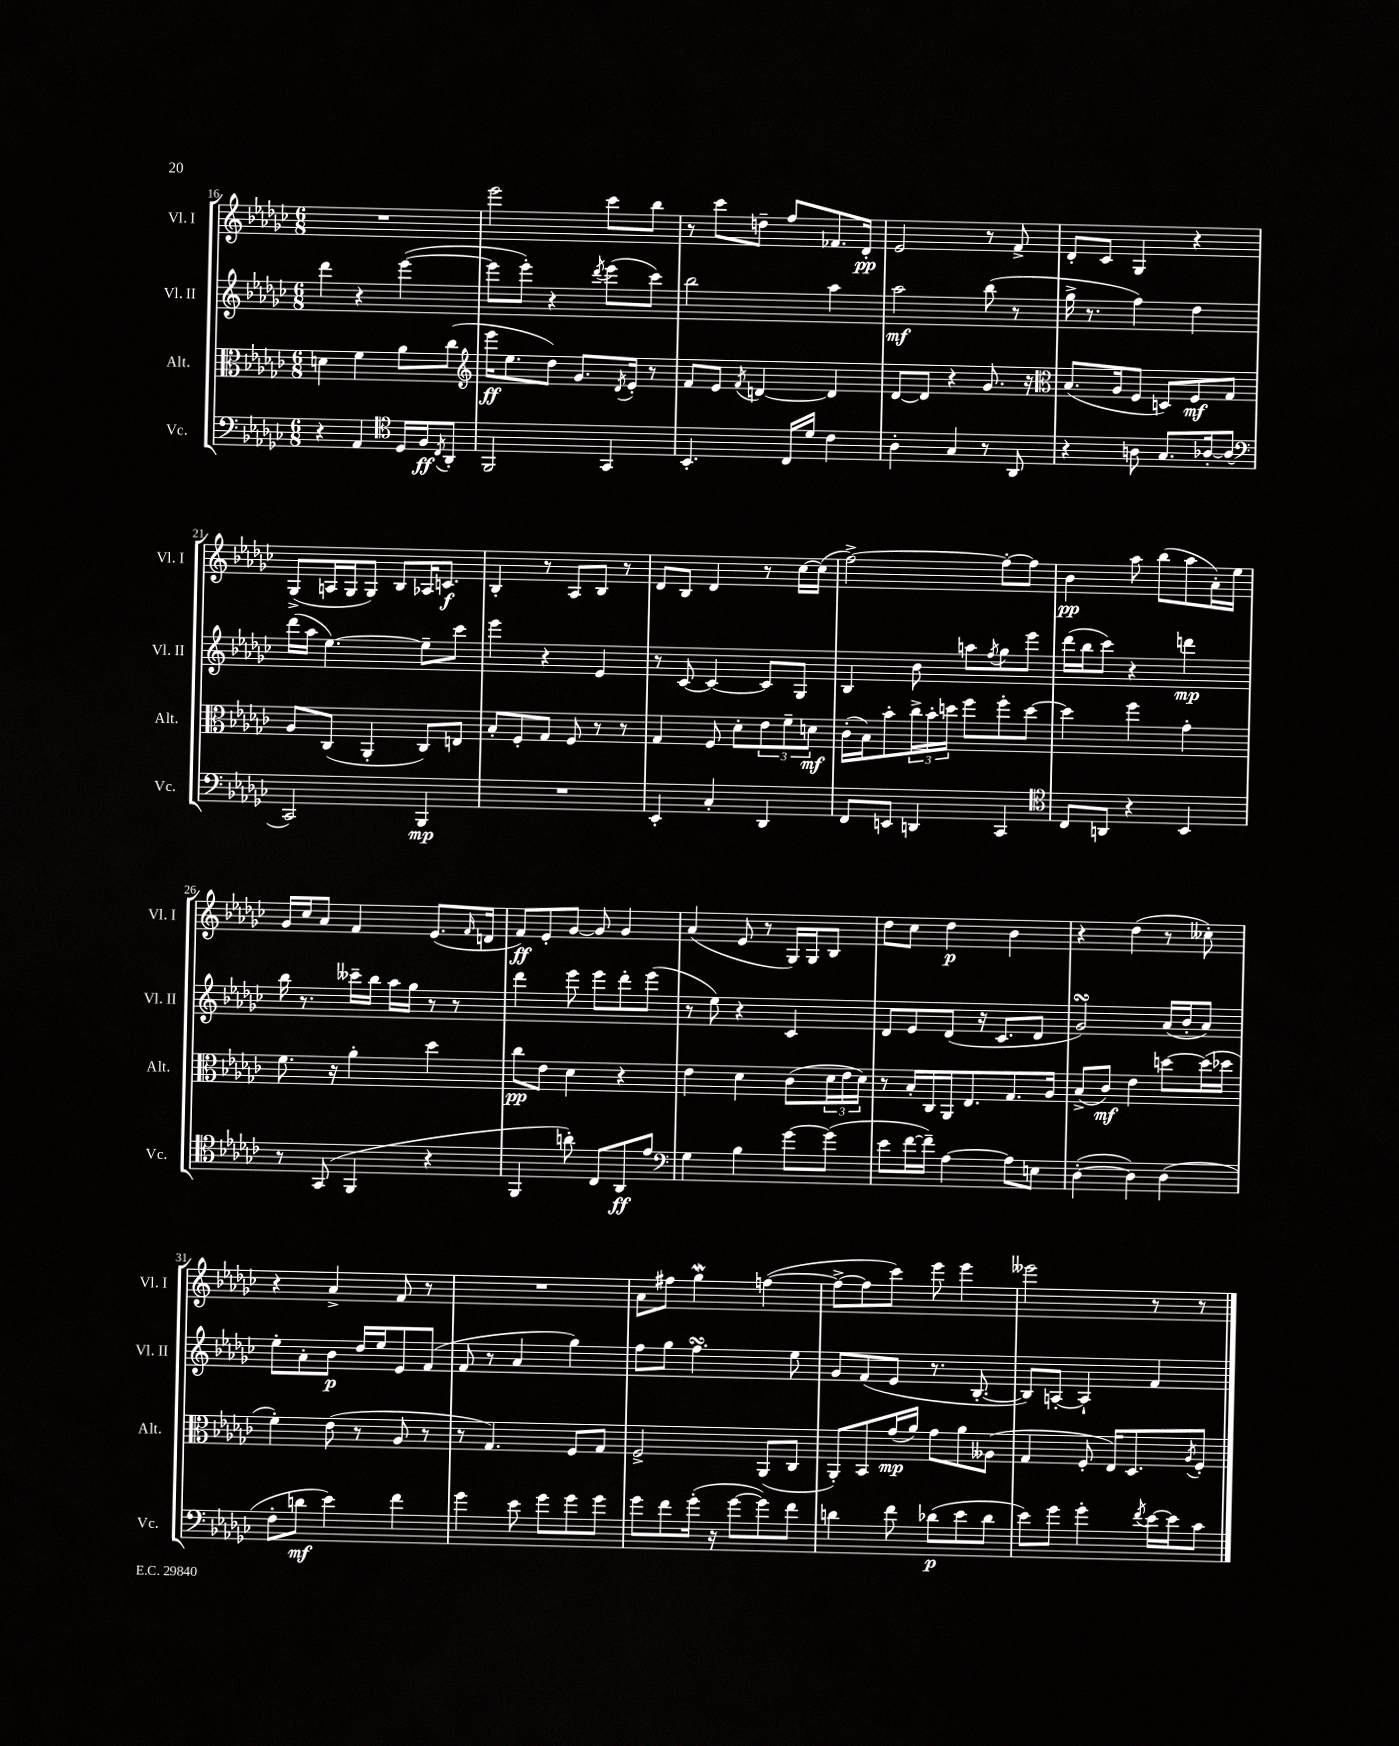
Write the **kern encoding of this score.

**kern	**kern	**kern	**kern
*staff4	*staff3	*staff2	*staff1
*clefF4	*clefC3	*clefG2	*clefG2
*k[b-e-a-d-g-c-]	*k[b-e-a-d-g-c-]	*k[b-e-a-d-g-c-]	*k[b-e-a-d-g-c-]
*M6/8	*M6/8	*M6/8	*M6/8
4r	4d	4ddd-	2.r
4AA-	4f	4r	.
*clefC4	*	*	*
16D-	8a-	([4eee-	.
16F	.	.	.
8qC-	.	.	.
8AA-'	(8cc-	.	.
=	=	=	=
*	*clefG2	*	*
2FF	16eee-	8eee-]	2eee-
.	8.ee-	.	.
.	.	8eee-')	.
.	8dd-)	4r	.
.	8.g-	.	.
.	.	8qddd-	.
4GG-	.	(8eee-	8ccc-
.	8qd-	.	.
.	16e-'	.	.
.	8r	8ccc-)	8bb-
=	=	=	=
4.BB-'	8f	2bb-	8r
.	8e-	.	8ccc-
.	8qf	.	.
.	[4d	.	8dd~
16C-	.	.	8ff
16d-	.	.	.
4c-	4d]	4aa-	8.f-
.	.	.	16d-'
=	=	=	=
4A-'	[8d-	2aa-	2e-
.	8d-]	.	.
4G-	4r	.	.
8r	8.g-	(8bb-	8r
8AA-	.	8r	8f^
.	16r	.	.
=	=	=	=
*	*clefC3	*	*
4r	(8.B-	16gg-^	8d-'
.	.	8.r	.
.	.	.	8c-
.	16A-	.	.
8A	8F	4ff)	4G-
8.G-	8D)	.	.
.	8F	4dd-	4r
[16A-'	.	.	.
(8A-]	8G-	.	.
=	=	=	=
*clefF4	*	*	*
2CC-)	8A-	(16ddd-	(8G-^
.	.	16aa-	.
.	(8C-	[4.ee-)	16A
.	.	.	16G-
.	4AA-'	.	8G-)
.	.	.	8B-
4BBB-	8C-)	8ee-~]	16A-
.	.	.	8.c
.	8E	8ccc-	.
=	=	=	=
2.r	8B-'	4eee-	4B-'
.	8F'	.	.
.	8G-	4r	8r
.	8F	.	8A-
.	8r	4e-	8B-
.	8r	.	8r
=	=	=	=
4EE-'	4G-	8r	8d-
.	.	[8c-	8B-
4C-'	8F	4c-_	4d-
.	8d-'	.	.
4DD-	12e-	8c-]	8r
.	12f~	.	.
.	.	8G-	[16cc-
.	12d	.	.
.	.	.	(16cc-]
=	=	=	=
8FF	(16c-'	4B-	[2ff^)
.	16B-)	.	.
8EE	8b-'	.	.
4DD	24cc-^	8b-	.
.	24b-'	.	.
.	24dd	.	.
.	8ff	8aa	.
.	.	8qff	.
4CC-	8ff'	8gg-	8ff'_
.	[8dd	8eee-	8ff]
=	=	=	=
*clefC4	*	*	*
8C-	4dd]	(16ddd-	4b-
.	.	16bb-	.
8AA	.	8ccc-)	.
4r	4ff	4r	8aa-
.	.	.	(8bb-
4BB-	4g-'	4ddd	8aa-
.	.	.	16a-')
.	.	.	16ee-
=	=	=	=
8r	8.f	16bb-	16g-
.	.	8.r	16cc-
(8GG-	.	.	8a-
.	16r	.	.
4FF	4a-'	16ccc--~	4f
.	.	16bb-	.
.	.	16aa-	.
.	.	16gg-	.
4r	4dd-	8r	(8.e-
.	.	8r	.
.	.	.	16qqf
.	.	.	16d
=	=	=	=
4FF	8cc-	4ddd-	8f)
.	8e-	.	8e-'
8a')	4d-	8eee-	[8g-
8C-	.	8eee-	8g-]
8AA-	4r	8ddd-'	4g-
8e-	.	(8eee-	.
=	=	=	=
*clefF4	*	*	*
4G-	4e-	8r	(4a-
.	.	8ee-)	.
4B-	4d-	4r	8e-
.	.	.	8r
[8g-	(8c-	4c-	16G-)
.	.	.	16G-
(8g-]	24d-	.	8B-
.	24e-	.	.
.	24d-)	.	.
=	=	=	=
8e-	8r	8d-	8dd-
[16f	16B-'	8e-	8cc-
16f~])	16C-	.	.
[4A-	16AA-	(8d-	4dd-
.	8.E-	.	.
.	.	16r	.
.	.	8.c-	.
8A-]	8.G-	.	4b-
8E	.	8d-	.
.	16A-	.	.
=	=	=	=
([4D-'	(8B-^	2g-)	4r
.	8c-)	.	.
4D-])	4e-	.	(4dd-
(4D-	[8dd	(16a-	8r
.	.	16b-'	.
.	(16dd]	8a-)	8cc--')
.	16dd-	.	.
=	=	=	=
8F'	4f')	8ee-'	4r
8d	.	8a-'	.
4e-)	(8e-	8b-	4a-^
.	8r	16dd-	.
.	.	16ee-	.
4f	8A-	8e-	8f
.	8r	(8f	8r
=	=	=	=
4g-	8r	8f	2.r
.	4.G-)	8r	.
8e-	.	4a-	.
8g-	.	.	.
8g-	8F	4gg-)	.
8g-	8G-	.	.
=	=	=	=
8g-	2F^	8ff	8a-
8f	.	8gg-	8ff#
(16g-'	.	4.ff	4gg-
16r	.	.	.
[8g-	.	.	.
8g-])	(8AA-	.	([4ff
8f	8C-	8ee-	.
=	=	=	=
4d	8AA-')	8g-	8ff^_
.	8BB-	(8f	8ff]
8f	(16g-	8e-	8ccc-)
.	16a-)	.	.
(8d-	8g-	8.r	8eee-
8e-	8a-	.	4eee-
.	.	[8.B-'	.
8d-	(8A--	.	.
=	=	=	=
8e-)	4G-	8B-])	2eee--
8g-	.	[8A'	.
4g-'	8F'	4A`]	.
.	16E-)	.	.
.	8.D-	.	.
8qf	.	.	.
[16e-	.	4f	8r
16e-]	.	.	.
.	8qA-	.	.
8c-	8F'	.	8r
==	==	==	==
*-	*-	*-	*-
